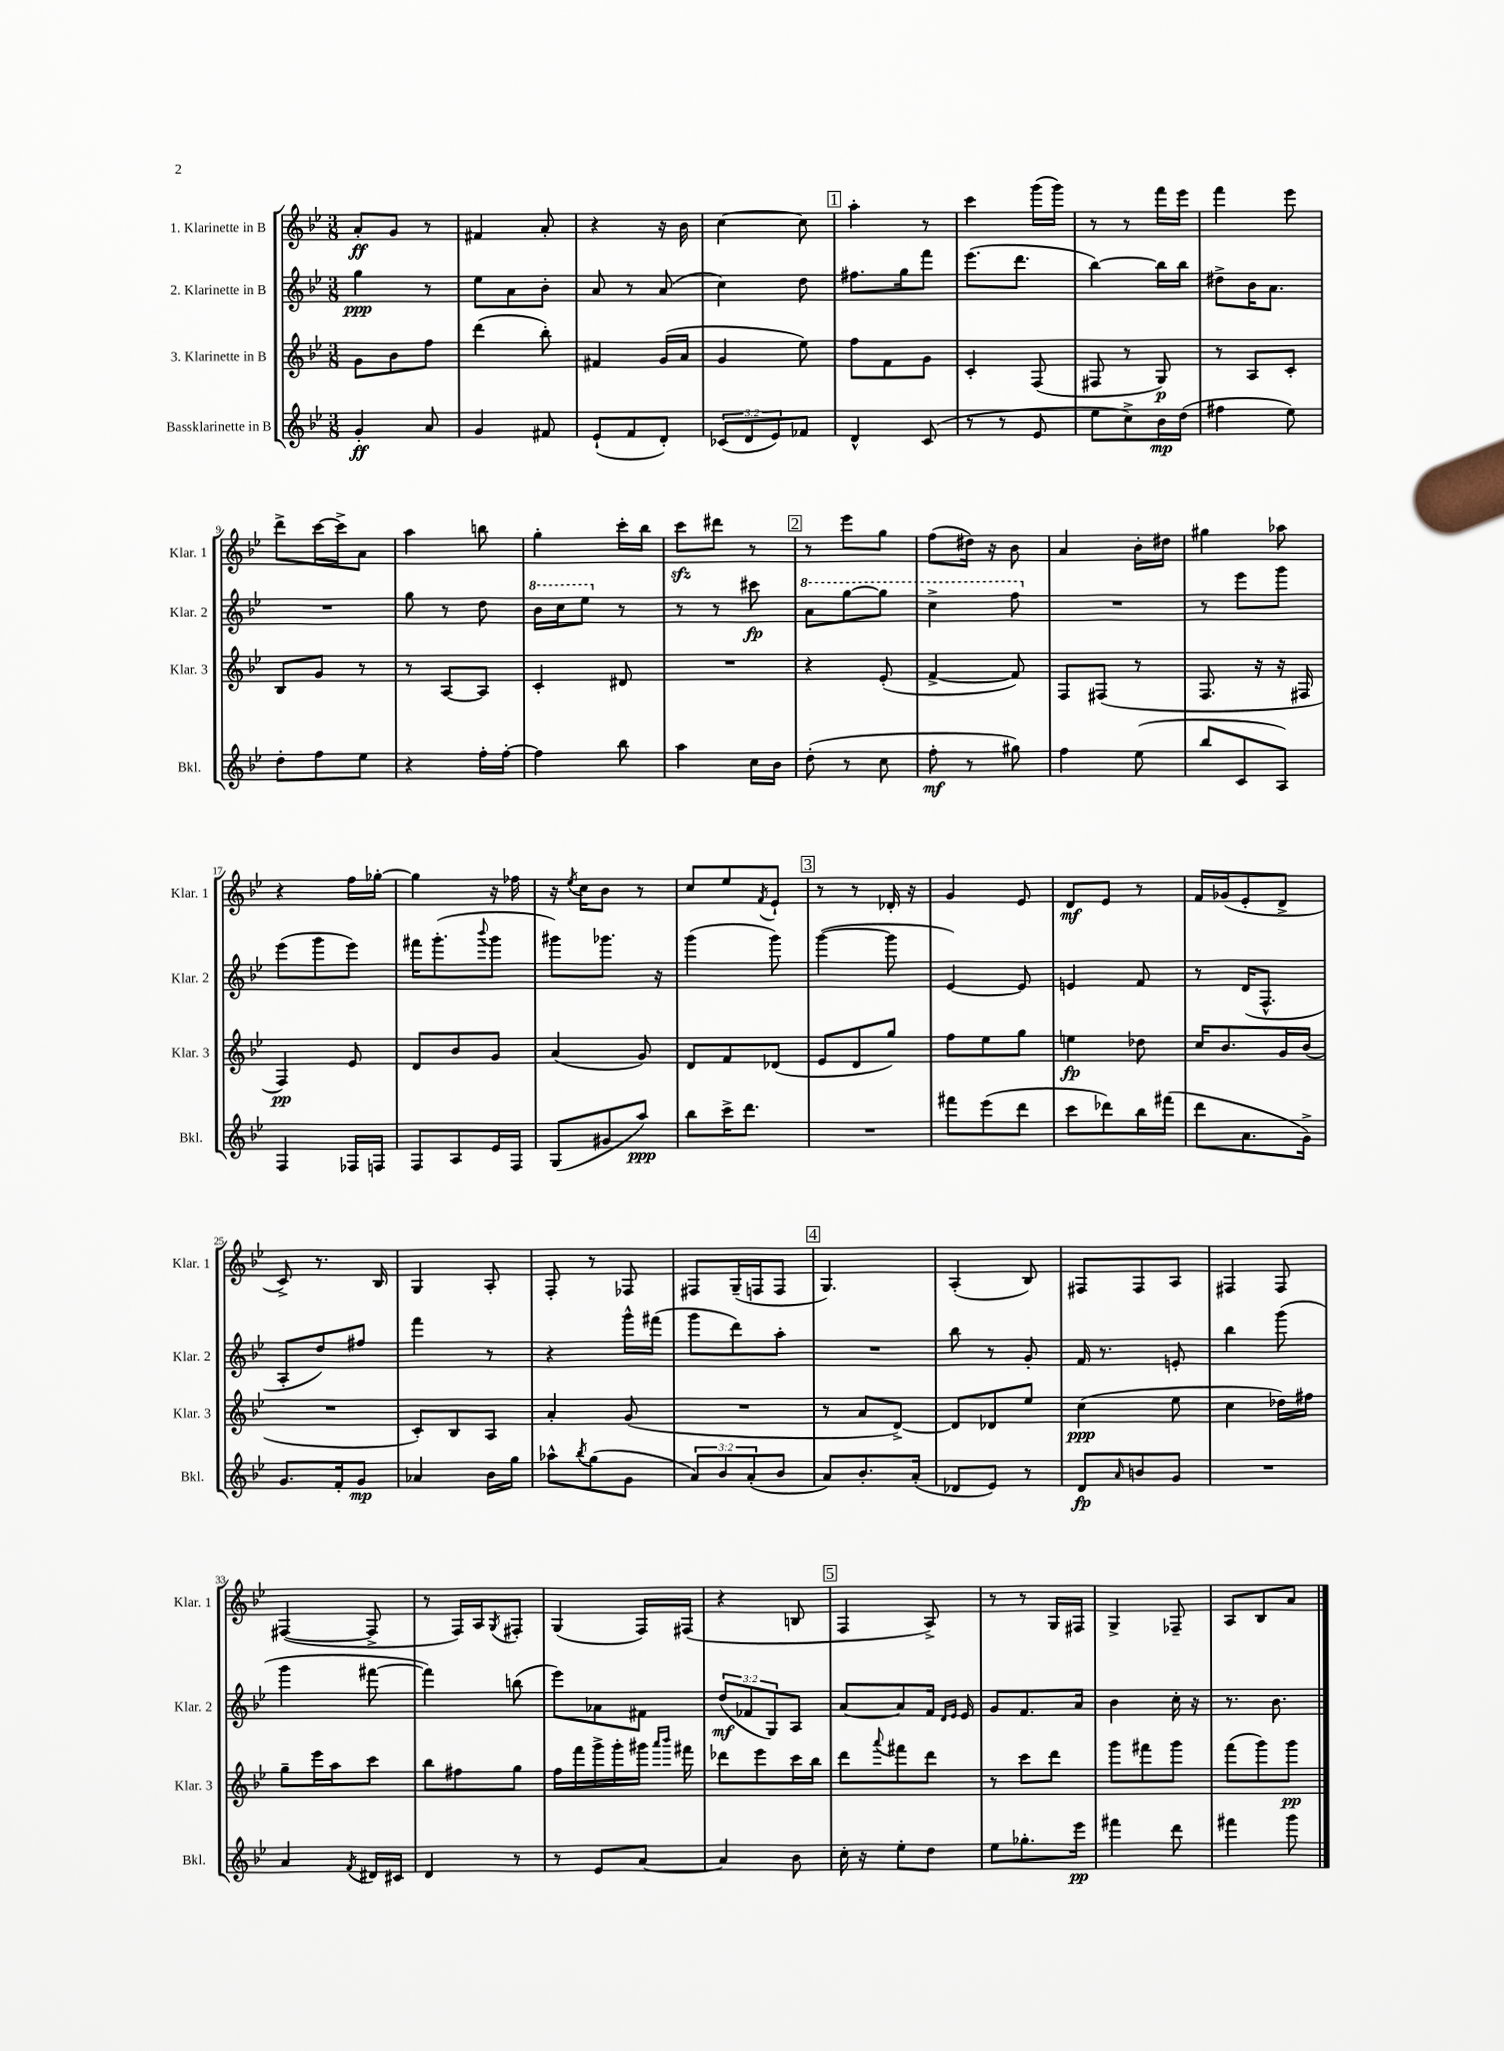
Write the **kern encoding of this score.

**kern	**dynam	**kern	**dynam	**kern	**dynam	**kern	**dynam
*part4	*part4	*part3	*part3	*part2	*part2	*part1	*part1
*staff4	*staff4	*staff3	*staff3	*staff2	*staff2	*staff1	*staff1
*I"Bassklarinette in B	*	*I"3. Klarinette in B	*	*I"2. Klarinette in B	*	*I"1. Klarinette in B	*
*I'Bkl.	*	*I'Klar. 3	*	*I'Klar. 2	*	*I'Klar. 1	*
*clefG2	*	*clefG2	*	*clefG2	*	*clefG2	*
*k[b-e-]	*	*k[b-e-]	*	*k[b-e-]	*	*k[b-e-]	*
*M3/8	*	*M3/8	*	*M3/8	*	*M3/8	*
=1	=1	=1	=1	=1	=1	=1	=1
4g'/	ff	8g\L	.	4gg\	ppp	8a'/L	ff
.	.	8b-\	.	.	.	8g/J	.
8a/	.	8ff\J	.	8r	.	8r	.
=2	=2	=2	=2	=2	=2	=2	=2
4g/	.	(4ddd\	.	8ee-\L	.	4f#X/	.
.	.	.	.	8a\	.	.	.
8f#X/	.	8bb-'\)	.	8b-'\J	.	8a'/	.
=3	=3	=3	=3	=3	=3	=3	=3
(8e-`/L	.	4f#X/	.	8a/	.	4r	.
8f/	.	.	.	8r	.	.	.
8d'/J)	.	(16g/LL	.	(8a/	.	16r	.
.	.	16a/JJ	.	.	.	16b-\	.
=4	=4	=4	=4	=4	=4	=4	=4
(12c-X/L	.	4g/	.	4cc\)	.	[4cc\	.
12d/	.	.	.	.	.	.	.
12e-/)	.	.	.	.	.	.	.
8f-X/J	.	8ee-\)	.	8dd\	.	8cc\]	.
!!LO:REH:place=s1:t=1
=5	=5	=5	=5	=5	=5	=5	=5
4d^^/	.	8ff\L	.	8.ff#X\L	.	4aa'\	.
.	.	8f\	.	.	.	.	.
.	.	.	.	16gg\k	.	.	.
(8c/	.	8g\J	.	8fff\J	.	8r	.
=6	=6	=6	=6	=6	=6	=6	=6
8r	.	4c'/	.	(8.eee-\L	.	4ccc\	.
8r	.	.	.	.	.	.	.
.	.	.	.	8.ddd\J	.	.	.
8e-/	.	(8F/	.	.	.	(16ggg\LL	.
.	.	.	.	.	.	16ggg\JJ)	.
=7	=7	=7	=7	=7	=7	=7	=7
8ee-\L	.	8F#X/	.	[4bb-\)	.	8r	.
8cc^\)	.	8r	.	.	.	8r	.
16b-\L	mp	8G/)	p	16bb-\LL]	.	16fff\LL	.
(16dd\JJ	.	.	.	16bb-\JJ	.	16eee-\JJ	.
=8	=8	=8	=8	=8	=8	=8	=8
4ff#X\	.	8r	.	8dd#X^\L	.	4fff\	.
.	.	8A/L	.	16b-\K	.	.	.
.	.	.	.	8.a\J	.	.	.
8ee-\)	.	8c'/J	.	.	.	8eee-\	.
!!LO:LB:g=z
=9	=9	=9	=9	=9	=9	=9	=9
8dd'\L	.	8B-/L	.	4.r	.	8ddd^\L	.
8ff\	.	8g/J	.	.	.	[16ccc\L	.
.	.	.	.	.	.	16ccc^\J]	.
8ee-\J	.	8r	.	.	.	8a\J	.
=10	=10	=10	=10	=10	=10	=10	=10
4r	.	8r	.	8gg\	.	4aa\	.
.	.	[8A/L	.	8r	.	.	.
16ff'\LL	.	8A/J]	.	8dd\	.	8bbn\	.
[16ff'\JJ	.	.	.	.	.	.	.
=11	=11	=11	=11	=11	=11	=11	=11
*	*	*	*	*8va	*	*	*
4ff\]	.	4c'/	.	16bb-\LL	.	4gg'\	.
.	.	.	.	16ccc\J	.	.	.
.	.	.	.	8eee-\J	.	.	.
*	*	*	*	*X8va	*	*	*
8bb-\	.	8d#X/	.	8r	.	16ccc'\LL	.
.	.	.	.	.	.	16bb-\JJ	.
=12	=12	=12	=12	=12	=12	=12	=12
4aa\	.	4.r	.	8r	.	8ccczz\L	.
.	.	.	.	8r	.	8ddd#X\J	.
16cc\LL	.	.	.	8ccc#X\	fp	8r	.
16b-\JJ	.	.	.	.	.	.	.
!!LO:REH:place=s1:t=2
=13	=13	=13	=13	=13	=13	=13	=13
*	*	*	*	*8va	*	*	*
(8dd'\	.	4r	.	8aa\L	.	8r	.
8r	.	.	.	[8ggg\	.	8eee-\L	.
8cc\	.	(8e-'/	.	8ggg\J]	.	8gg\J	.
=14	=14	=14	=14	=14	=14	=14	=14
8ff'\	mf	[4f^/	.	4ccc^\	.	(8ff\L	.
8r	.	.	.	.	.	16dd#X\Jk)	.
.	.	.	.	.	.	16r	.
8gg#X\)	.	8f/])	.	8fff\	.	8b-\	.
=15	=15	=15	=15	=15	=15	=15	=15
*	*	*	*	*X8va	*	*	*
4ff\	.	8F/L	.	4.r	.	4a/	.
.	.	(8F#X/J	.	.	.	.	.
(8ee-\	.	8r	.	.	.	16b-'\LL	.
.	.	.	.	.	.	16dd#X\JJ	.
=16	=16	=16	=16	=16	=16	=16	=16
8bb-/L	.	8.F/	.	8r	.	4gg#X\	.
8c/	.	.	.	8eee-\L	.	.	.
.	.	16r	.	.	.	.	.
8A/J)	.	16r	.	8ggg\J	.	8aa-X\	.
.	.	16F#X/	.	.	.	.	.
!!LO:LB:g=z
=17	=17	=17	=17	=17	=17	=17	=17
4F/	.	4F/)	pp	(8eee-\L	.	4r	.
.	.	.	.	8ggg\	.	.	.
16F-X/LL	.	8e-/	.	8eee-\J)	.	16ff\LL	.
16Fn/JJ	.	.	.	.	.	[16gg-X'\JJ	.
=18	=18	=18	=18	=18	=18	=18	=18
8F/L	.	8d/L	.	16fff#X\KL	.	4gg-\]	.
.	.	.	.	(8.ggg'\	.	.	.
8A/	.	8b-/	.	.	.	.	.
.	.	.	.	8qqbbb-/	.	.	.
16e-/L	.	8g/J	.	8ggg\J	.	16r	.
16F/JJ	.	.	.	.	.	16ff-X\	.
=19	=19	=19	=19	=19	=19	=19	=19
(8G/L	.	(4a/	.	8ggg#X\L)	.	16r	.
.	.	.	.	.	.	8qee-/	.
.	.	.	.	.	.	16cc\KL	.
8g#X/	.	.	.	8.ggg-X\J	.	8b-\J	.
8aa/J)	ppp	8g/)	.	.	.	8r	.
.	.	.	.	16r	.	.	.
=20	=20	=20	=20	=20	=20	=20	=20
8bb-\L	.	8d/L	.	(4ggg\	.	8cc/L	.
16ccc^\K	.	8f/	.	.	.	8ee-/	.
8.ddd\J	.	.	.	.	.	.	.
.	.	.	.	.	.	8qf/	.
.	.	(8d-X/J	.	8ggg\)	.	8e-`/J	.
!!LO:REH:place=s1:t=3
=21	=21	=21	=21	=21	=21	=21	=21
4.r	.	8e-/L	.	([4ggg\	.	8r	.
.	.	8d/	.	.	.	8r	.
.	.	8gg/J)	.	8ggg\]	.	16d-X'/	.
.	.	.	.	.	.	16r	.
=22	=22	=22	=22	=22	=22	=22	=22
8fff#X\L	.	8ff\L	.	[4e-/)	.	4g/	.
(8eee-\	.	8ee-\	.	.	.	.	.
8ddd\J	.	8gg\J	.	8e-/]	.	8e-/	.
=23	=23	=23	=23	=23	=23	=23	=23
8ccc\L	.	4een\	fp	4en/	.	8d/L	mf
8ddd-X\)	.	.	.	.	.	8e-/J	.
16bb-\L	.	8dd-X\	.	8f/	.	8r	.
(16fff#X\JJ	.	.	.	.	.	.	.
=24	=24	=24	=24	=24	=24	=24	=24
8ddd\L	.	16cc/KL	.	8r	.	16f/LL	.
.	.	8.b-/	.	.	.	(16g-X/J	.
8.a\	.	.	.	(16d/KL	.	8e-'/	.
.	.	.	.	8.F^^/J	.	.	.
.	.	16g/L	.	.	.	8d^/J	.
16g^\Jk)	.	(16b-/JJ	.	.	.	.	.
!!LO:LB:g=z
=25	=25	=25	=25	=25	=25	=25	=25
8.g/L	.	4.r	.	8A'/L	.	8c^/)	.
.	.	.	.	8dd/)	.	8.r	.
16f'/k	.	.	.	.	.	.	.
8g/J	mp	.	.	8ff#X/J	.	.	.
.	.	.	.	.	.	16B-/	.
=26	=26	=26	=26	=26	=26	=26	=26
4a-X/	.	8c'/L)	.	4fff\	.	4G/	.
.	.	8B-/	.	.	.	.	.
16b-\LL	.	8A/J	.	8r	.	8A'/	.
16gg\JJ	.	.	.	.	.	.	.
=27	=27	=27	=27	=27	=27	=27	=27
8aa-X^^\L	.	4a'/	.	4r	.	8F'/	.
8qbb-/	.	.	.	.	.	.	.
(8gg\	.	.	.	.	.	8r	.
8g\J	.	(8g/	.	16ggg^^\LL	.	8F-X/	.
.	.	.	.	(16fff#X\JJ	.	.	.
=28	=28	=28	=28	=28	=28	=28	=28
12a/L)	.	4.r	.	8ggg\L	.	8F#X/L	.
12b-/	.	.	.	.	.	.	.
.	.	.	.	8ddd\)	.	(16G~/L	.
(12a'/	.	.	.	.	.	.	.
.	.	.	.	.	.	16Fn/J	.
8b-/J	.	.	.	8aa'\J	.	8F/J	.
!!LO:REH:place=s1:t=4
=29	=29	=29	=29	=29	=29	=29	=29
8a/L)	.	8r	.	4.r	.	4.G/)	.
8.b-'/	.	8a/L	.	.	.	.	.
.	.	[8d^/J)	.	.	.	.	.
(16a'/Jk	.	.	.	.	.	.	.
=30	=30	=30	=30	=30	=30	=30	=30
8d-X/L	.	8d/L]	.	8bb-\	.	(4A'/	.
8e-/J)	.	8d-X/	.	8r	.	.	.
8r	.	8ee-/J	.	8g'/	.	8B-/)	.
=31	=31	=31	=31	=31	=31	=31	=31
8d/L	fp	(4cc\	ppp	16f/	.	8F#X/L	.
.	.	.	.	8.r	.	.	.
16qqa/	.	.	.	.	.	.	.
8bn/	.	.	.	.	.	8F#/	.
8g/J	.	8ee-\	.	8en'/	.	8A/J	.
=32	=32	=32	=32	=32	=32	=32	=32
4.r	.	4cc\	.	4bb-\	.	4F#X/	.
.	.	16dd-X\LL)	.	(8ggg\	.	8F#/	.
.	.	16ff#X\JJ	.	.	.	.	.
!!LO:LB:g=z
=33	=33	=33	=33	=33	=33	=33	=33
4a/	.	8gg~\L	.	4ggg\	.	([4F#X/	.
.	.	16eee-\L	.	.	.	.	.
.	.	16aa\J	.	.	.	.	.
8qf/	.	.	.	.	.	.	.
16d#X/LL	.	8ccc\J	.	[8fff#X\	.	8F#^/]	.
16c#X/JJ	.	.	.	.	.	.	.
=34	=34	=34	=34	=34	=34	=34	=34
4d/	.	8bb-\L	.	4fff#\])	.	8r	.
.	.	8ff#X\	.	.	.	16F/LL)	.
.	.	.	.	.	.	16A/J	.
.	.	.	.	.	.	8qG/	.
8r	.	8gg\J	.	(8bbn\	.	8F#X'/J	.
=35	=35	=35	=35	=35	=35	=35	=35
8r	.	16ff\LL	.	8eee-\L)	.	(4G/	.
.	.	16fff\	.	.	.	.	.
8e-/L	.	16ggg^\	.	8a-X\	.	.	.
.	.	16ggg'\	.	.	.	.	.
[8a/J	.	16ggg#X\JJ	.	8f#X\J	.	16F/LL)	.
.	.	16qqaaa/LL	.	.	.	.	.
.	.	16qqbbb-/JJ	.	.	.	.	.
.	.	16fff#X\	.	.	.	(16F#X/JJ	.
=36	=36	=36	=36	=36	=36	=36	=36
4a/]	.	8ddd-X\L	.	(12dd/L	mf	4r	.
.	.	.	.	12f-X/	.	.	.
.	.	8eee-\	.	.	.	.	.
.	.	.	.	12G/)	.	.	.
8b-\	.	16ccc\L	.	8A/J	.	8Bn/	.
.	.	16bb-\JJ	.	.	.	.	.
!!LO:REH:place=s1:t=5
=37	=37	=37	=37	=37	=37	=37	=37
16cc'\	.	8ddd\L	.	[8a/L	.	4F/	.
16r	.	.	.	.	.	.	.
.	.	8qqaaa/	.	.	.	.	.
8ee-'\L	.	8fff#X\	.	8a/]	.	.	.
8dd\J	.	8ddd\J	.	16f/Jk	.	8A^/)	.
.	.	.	.	16qqd/LL	.	.	.
.	.	.	.	16qqe-/JJ	.	.	.
.	.	.	.	16e-/	.	.	.
=38	=38	=38	=38	=38	=38	=38	=38
8ee-\L	.	8r	.	8g/L	.	8r	.
8.gg-X'\	.	8ccc\L	.	8.f/	.	8r	.
.	.	8ddd\J	.	.	.	16G/LL	.
16eee-\Jk	pp	.	.	16a/Jk	.	16F#X/JJ	.
=39	=39	=39	=39	=39	=39	=39	=39
4fff#X\	.	8ggg\L	.	4b-\	.	4G^/	.
.	.	8fff#X\	.	.	.	.	.
8ddd\	.	8ggg\J	.	16cc'\	.	8F-X~/	.
.	.	.	.	16r	.	.	.
=40	=40	=40	=40	=40	=40	=40	=40
4fff#X\	.	(8fff\L	.	8.r	.	8A/L	.
.	.	8ggg\)	.	.	.	8B-/	.
.	.	.	.	8.b-\	.	.	.
8ggg\	.	8ggg\J	pp	.	.	8a/J	.
==	==	==	==	==	==	==	==
*-	*-	*-	*-	*-	*-	*-	*-
